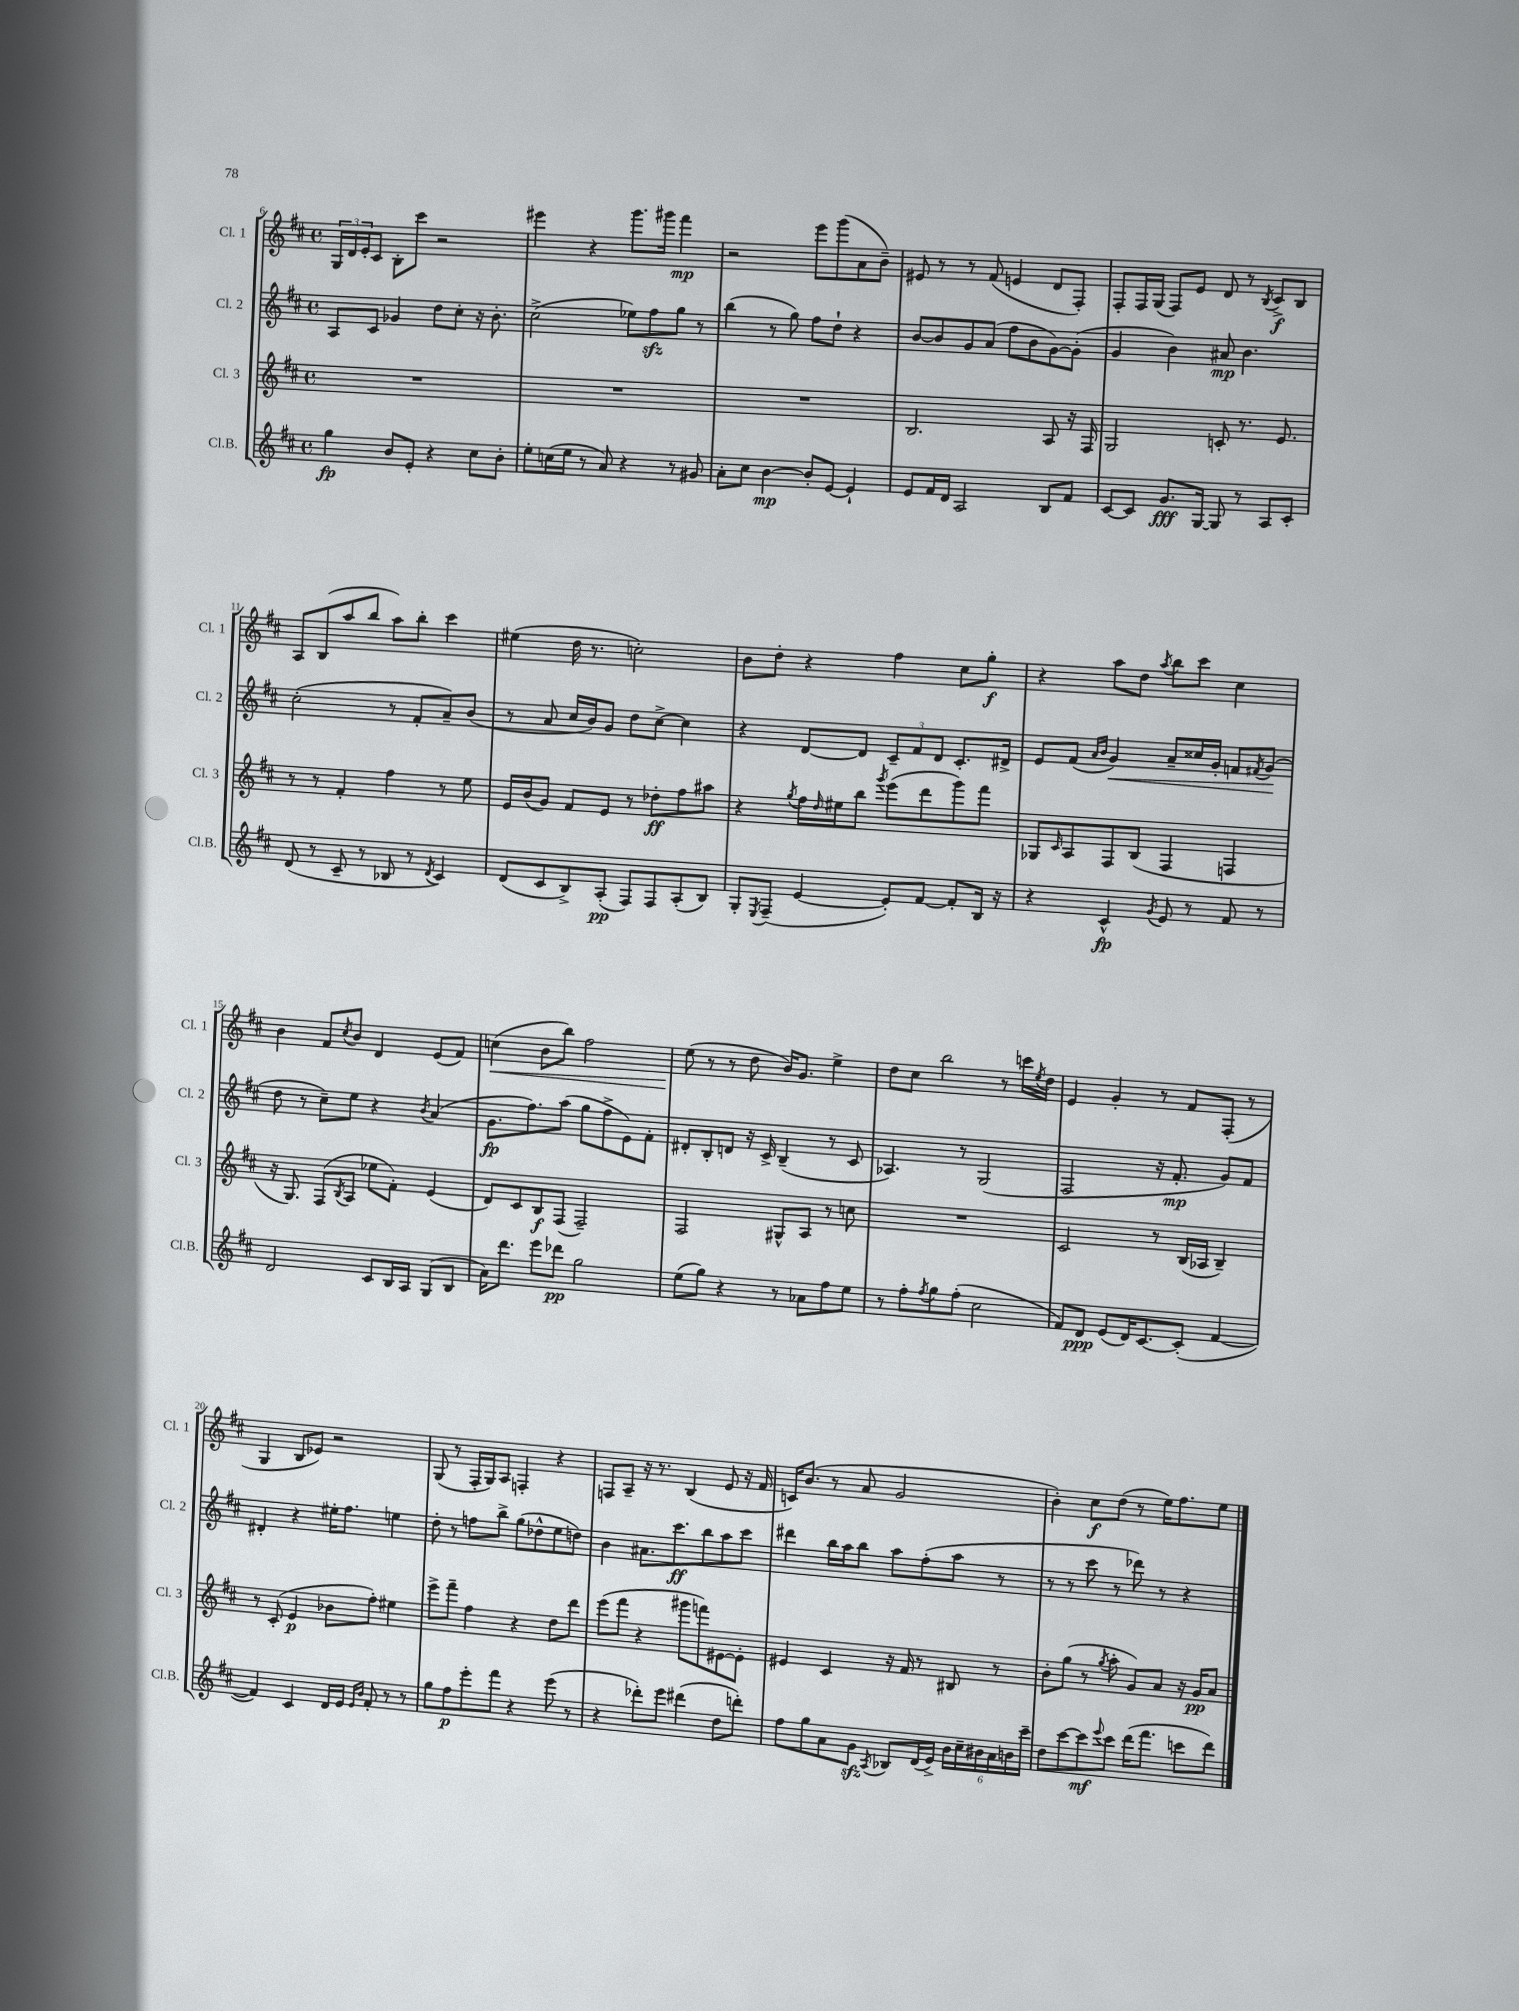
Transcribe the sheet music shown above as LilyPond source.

<<
\new StaffGroup <<
\new Staff = "s0" \with { instrumentName = "Cl. 1" shortInstrumentName = "Cl. 1" } {
    \clef treble \key d \major \defaultTimeSignature \time 4/4
    \tuplet 3/2 { g16 d'16 e'16-. } cis'8 b8-. cis'''8 r2 |
    eis'''4 r4 g'''8. gis'''16 fis'''4\mp |
    r2 e'''8 g'''8( a'8 b'8--) |
    eis'8 r8 r8 fis'8( e'4 d'8 fis8-.) |
    fis8-. fis16 g16( fis8) e'8 d'8 r8 \acciaccatura { b8 } cis'8->\f b8 |
    a8 b8( a''8 b''8 a''8) b''8-. cis'''4 |
    eis''4( d''16 r8. c''2-.) |
    b'8 d''8-. r4 fis''4 cis''8 g''8-.\f |
    r4 a''8 d''8 \acciaccatura { a''8 } b''8 cis'''8 cis''4 |
    b'4 fis'8 \acciaccatura { cis''8 } b'8 d'4 e'8( fis'8) |
    c''4\<( b'8 b''8) fis''2 |
    e''8\!( r8 r8 d''8 b'16) g'8. e''4-> |
    d''8 cis''8 b''2 r8 c'''16 \acciaccatura { e''8 } d''16 |
    e'4 g'4-. r8 fis'8 fis8-.( r8 |
    g4 b8 ees'8) r2 |
    g8( r8 fis16-. g16) a8 f4-. r4 |
    f8 a8-- r16 r8. b4( e'8 r16 fis'16 |
    c'16) b'8.( r8 a'8 g'2 |
    b'4-.) cis''8\f d''8( r8 e''16) fis''8. e''8 \bar "|." |
}
\new Staff = "s1" \with { instrumentName = "Cl. 2" shortInstrumentName = "Cl. 2" } {
    \clef treble \key d \major \defaultTimeSignature \time 4/4
    a8 cis'8 ges'4 d''8 cis''8-. r16 b'8.-. |
    cis''2->( ees''8) fis''8\sfz g''8 r8 |
    b''4( r8 g''8) fis''8 d''8-! r4 |
    b'8~ b'8 g'8 a'8( fis''8 b'8 g'8~) g'8-.( |
    g'4 b'4) ais'8\mp b'4. |
    cis''2-.( r8 fis'8-. a'8--) b'8( |
    r8 a'8 cis''16 b'16) g'8 d''8 cis''8~-> cis''4 |
    r4 d'8~ d'8 \tuplet 3/2 { cis'8-- fis'8 d'8 } cis'8.-. dis'16-> |
    e'8 fis'8( \grace { a'16 b'16 } g'4\<) a'8-- cisis''16 g'16-. f'8 \acciaccatura { fis'8 } g'8\!( |
    d''8 r8 cis''8--) e''8 r4 \acciaccatura { b'8 } a'4( |
    g'8.\fp fis''8.) a''8( g''8 fis''8-> e'8) fis'8-. |
    dis'8-. b8-. d'8 r16 cis'16-> b4--( r8 cis'8 |
    aes4.) r8 g2( |
    fis2 r16 fis'8.-.\mp g'8) fis'8 |
    dis'4-. r4 eis''16-. fis''8. e''4 |
    d''8-. r8 f''8 b''8-> g''8( des''8-^ e''8 d''8) |
    b'4 ais'8. cis'''8.\ff b''8 a''8 cis'''8 |
    dis'''4 b''16 a''16 b''8 a''8 fis''8-.( a''8 r8 |
    r8 r8 cis'''8 r8 des'''8) r8 r4 \bar "|." |
}
\new Staff = "s2" \with { instrumentName = "Cl. 3" shortInstrumentName = "Cl. 3" } {
    \clef treble \key d \major \defaultTimeSignature \time 4/4
    R1 |
    R1 |
    R1 |
    b2. a8 r16 fis16 |
    g2 c'8-. r8. e'8. |
    r8 r8 fis'4-. fis''4 r8 e''8 |
    e'16 b'16( g'8) fis'8 e'8 r8 des''8-.\ff fis''8 ais''8 |
    r4 \acciaccatura { g''8 } fis''16 \grace { d''16 } eis''16 b''8 \acciaccatura { g'''8 } e'''8( d'''8 g'''8) fis'''8 |
    ges8 \grace { cis'16 } a8 fis8 b8( fis4 f4 |
    r16 g8.) fis8( \acciaccatura { b8 } a8 ees''8 fis'8-.) e'4( |
    d'8) cis'8 b8\f fis8( fis2--) |
    fis2 gis8-^ a8 r8 c''8 |
    R1 |
    cis'2 r8 b16( aes16 b4--) |
    r8 cis'8-.( e'4\p bes'8 fis''8-.) eis''4 |
    e'''8-> fis'''8-- fis''4 r4 d''8 d'''8 |
    e'''8( fis'''8 r4 gis'''8 f'''8) eis'8~ eis'8-. |
    eis'4 cis'4 r16 fis'16 r8 bis8 r8 |
    b'8-. g''8( r8 \acciaccatura { g''8 } a''8-. g'8) a'8 r16 g'16\pp a'8 \bar "|." |
}
\new Staff = "s3" \with { instrumentName = "Cl.B." shortInstrumentName = "Cl.B." } {
    \clef treble \key d \major \defaultTimeSignature \time 4/4
    g''4\fp b'8 e'8-. r4 cis''8 b'8-. |
    e''8-. c''16( e''16 r8 a'8) r4 r8 gis'8 |
    a'8-. cis''8 b'4~\mp b'8-. e'8~ e'4-! |
    e'8 fis'16 d'16 a2 b8 fis'8 |
    cis'8~ cis'8 g'8.\fff g16~ g8 r8 a8 cis'8-. |
    d'8( r8 cis'8-- r8 bes8 r8 \acciaccatura { d'8 } cis'4) |
    d'8( cis'8 b8->) a8-.\pp( fis8) fis8 a8-.( b8) |
    g8-. \acciaccatura { e8 } fis8--( e'4~ e'8-.) fis'8~ fis'8-. b16 r16 |
    r4 cis'4-^\fp \acciaccatura { g'8 } e'8 r8 fis'8 r8 |
    d'2 cis'8 b16 a16 g8( b8 |
    a'16) d'''8. e'''8 des'''8\pp g''2 |
    e''8( g''8) r4 r8 aes'8 fis''8 e''8 |
    r8 fis''8-. \acciaccatura { fis''8 } g''8 fis''8-.( cis''2 |
    fis'8) d'8\ppp e'8( d'16) cis'8.~ cis'8-.( fis'4~ |
    fis'4) cis'4 d'16 e'16 \grace { e'16 b'16 } fis'8-. r8 r8 |
    g''8 fis''8\p e'''8-. fis'''8 r4 e'''8( r8 |
    r4 des'''8-.) e'''8 dis'''4( d''8 d'''8-.) |
    fis''8 g''8 a'8 g'8\sfz \acciaccatura { a8 } bes8 d'16( e'16->) \tuplet 6/4 { b'16 cis''16-- bis'16 a'16 b'16 cis'''16-- } |
    d''8 cis'''8~ cis'''8\mf \appoggiatura { e'''8 } cis'''8 d'''16( fis'''8. c'''8 d'''8) \bar "|." |
}
>>
>>
\layout { \context { \Score currentBarNumber = #6 } }
